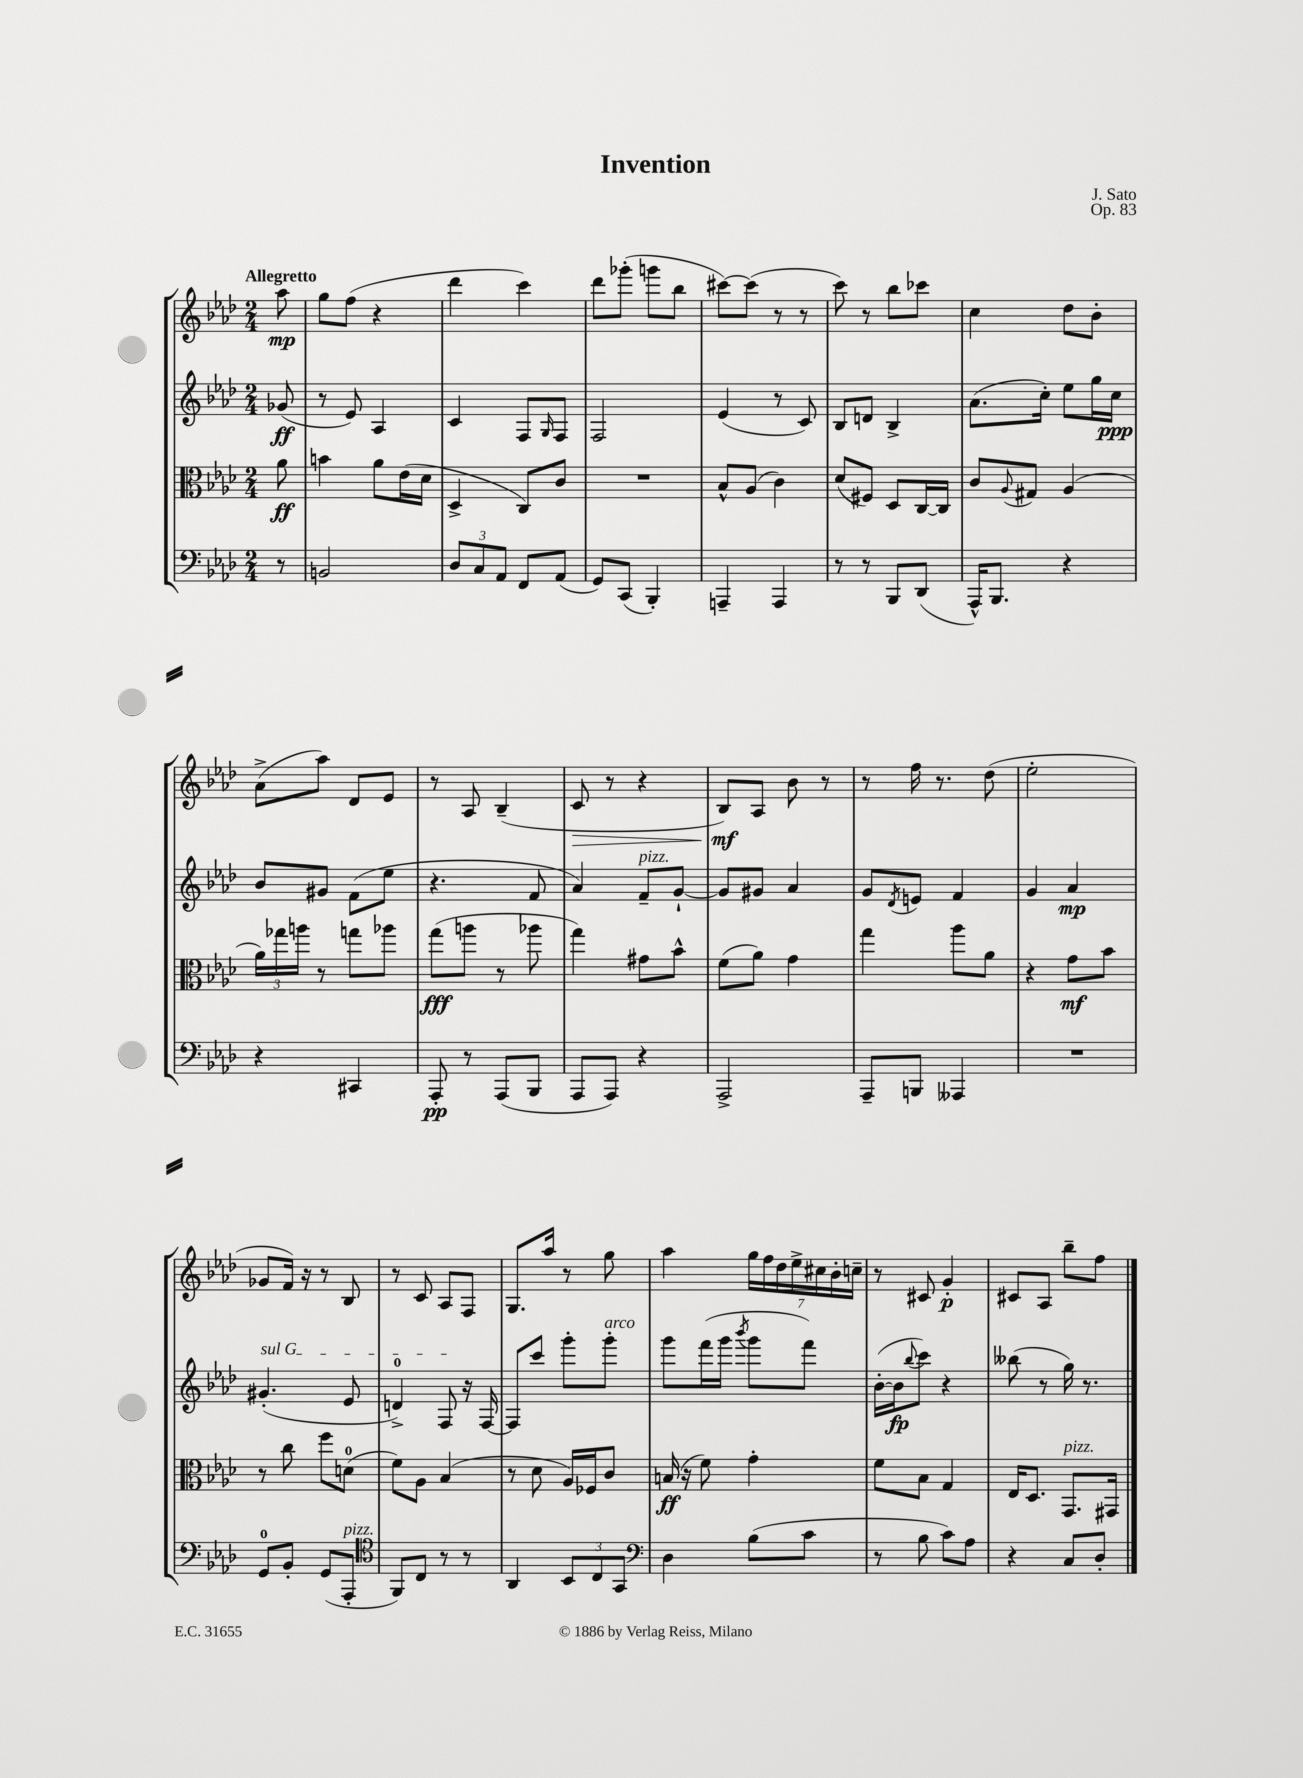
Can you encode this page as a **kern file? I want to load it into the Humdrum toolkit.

**kern	**kern	**kern	**kern
*staff4	*staff3	*staff2	*staff1
*clefF4	*clefC3	*clefG2	*clefG2
*k[b-e-a-d-]	*k[b-e-a-d-]	*k[b-e-a-d-]	*k[b-e-a-d-]
*M2/4	*M2/4	*M2/4	*M2/4
8r	8a-\	(8g-/	8aa-\
=	=	=	=
2BB/	4b\	8r	8gg\L
.	.	8e-/)	(8ff\J
.	8a-\L	4A-/	4r
.	(16e-\L	.	.
.	16d-\JJ	.	.
=	=	=	=
12D-/L	4D-^/	4c/	4ddd-\
12C/	.	.	.
12AA-/J	.	.	.
8FF/L	8C/L)	8F/L	4ccc\)
.	.	16qqG/	.
(8AA-/J	8c/J	8F/J	.
=	=	=	=
8GG/L)	2r	2F/	8ddd-\L
(8CC/J	.	.	(8ggg-'\J
4BBB-'/)	.	.	8ggg\L
.	.	.	8bb-\J
=	=	=	=
4AAA~/	8B-^^/L	(4e-/	[8ccc#\L)
.	(8A-/J	.	(8ccc#\]J
4AAA/	4c\)	8r	8r
.	.	8c/)	8r
=	=	=	=
8r	(8d-/L	8B-/L	8ccc\)
8r	8F#/J)	8d/J	8r
8BBB-/L	8D-/L	4B-^/	8bb-\L
(8DD-/J	[16C/L	.	8ccc-\J
.	16C/]JJ	.	.
=	=	=	=
16AAA-^^/LK)	8c/L	(8.a-\L	4cc\
8.BBB-/J	.	.	.
.	8qqA-/	.	.
.	8G#/J	.	.
.	.	16cc'\Jk)	.
4r	(4A-/	8ee-\L	8dd-\L
.	.	16gg\L	8b-'\J
.	.	16cc\JJ	.
=	=	=	=
4r	24a-\LL)	8b-/L	(8a-^\L
.	24gg-\	.	.
.	24aa\JJ	.	.
.	8r	8g#/J	8aa-\J)
4CC#/	8gg\L	(8f\L	8d-/L
.	8aa-\J	8ee-\J	8e-/J
=	=	=	=
8AAA-'/	(8gg\L	4.r	8r
8r	8aa\J	.	8A-/
(8AAA-/L	8r	.	(4B-~/
8BBB-/J	8aa-\	8f/	.
=	=	=	=
8AAA-/L	4gg\)	4a-/)	8c/
8AAA-/J)	.	.	8r
4r	8g#\L	8f~/L	4r
.	8b-^^\J	[8g`/J	.
=	=	=	=
2AAA-^/	(8f\L	8g/]L	8B-/L)
.	8a-\J)	8g#/J	8A-/J
.	4g\	4a-/	8b-\
.	.	.	8r
=	=	=	=
8AAA-~/L	4gg\	8g/L	8r
.	.	8qd-/	.
8BBB/J	.	8e/J	16ff\
.	.	.	8.r
4AAA--/	8aa-\L	4f/	.
.	8a-\J	.	(8dd-\
=	=	=	=
2r	4r	4g/	2ee-'\
.	8g\L	4a-/	.
.	8b-\J	.	.
=	=	=	=
8GG/L	8r	(4.g#'/	8g-/L
8BB-'/J	8cc\	.	16f/Jk)
.	.	.	16r
(8GG/L	8ff\L	.	8r
8AAA-'/J	(8d\J	8e-/	8B-/
=	=	=	=
*clefC4	*	*	*
8FF/L)	8f\L)	4d^/)	8r
8C/J	8A-\J	.	8c/
8r	(4B-/	8F/	8A-/L
8r	.	16r	8F/J
.	.	[16F/	.
=	=	=	=
4AA-/	8r	8F/]L	8.G/L
.	8d-\	8ccc/J	.
.	.	.	16aa-/Jk
12BB-/L	16A-/LL)	8ggg'\L	8r
.	16F-/J	.	.
12C/	.	.	.
.	8c/J	8ggg'\J	8gg\
12GG/J	.	.	.
=	=	=	=
*clefF4	*	*	*
4D-\	(16B/	8ggg\L	4aa-\
.	16r	.	.
.	8f\)	(16fff\L	.
.	.	16ggg\JJ	.
.	.	8qbbb-/	.
(8B-\L	4g'\	8ggg\L	28gg\LL
.	.	.	28ff\
.	.	.	28dd-\
.	.	.	28ee-^\
8c\J	.	8fff\J)	.
.	.	.	28cc#\
.	.	.	28b-'\
.	.	.	28cc~\JJ
=	=	=	=
8r	8f\L	([16b-'\LL	8r
.	.	16b-\]J	.
.	.	8qqbb-/	.
8B-\	8B-\J	8ccc\J)	8c#/
8c\L)	4G/	4r	4g'/
8A-\J	.	.	.
=	=	=	=
4r	16E-/LK	(8bb--\	8c#/L
.	8.D-/J	.	.
.	.	8r	8A-/J
8C/L	8.GG/L	16gg\)	8bb-~\L
.	.	8.r	.
8D-'/J	.	.	8ff\J
.	16GG#/Jk	.	.
==	==	==	==
*-	*-	*-	*-
